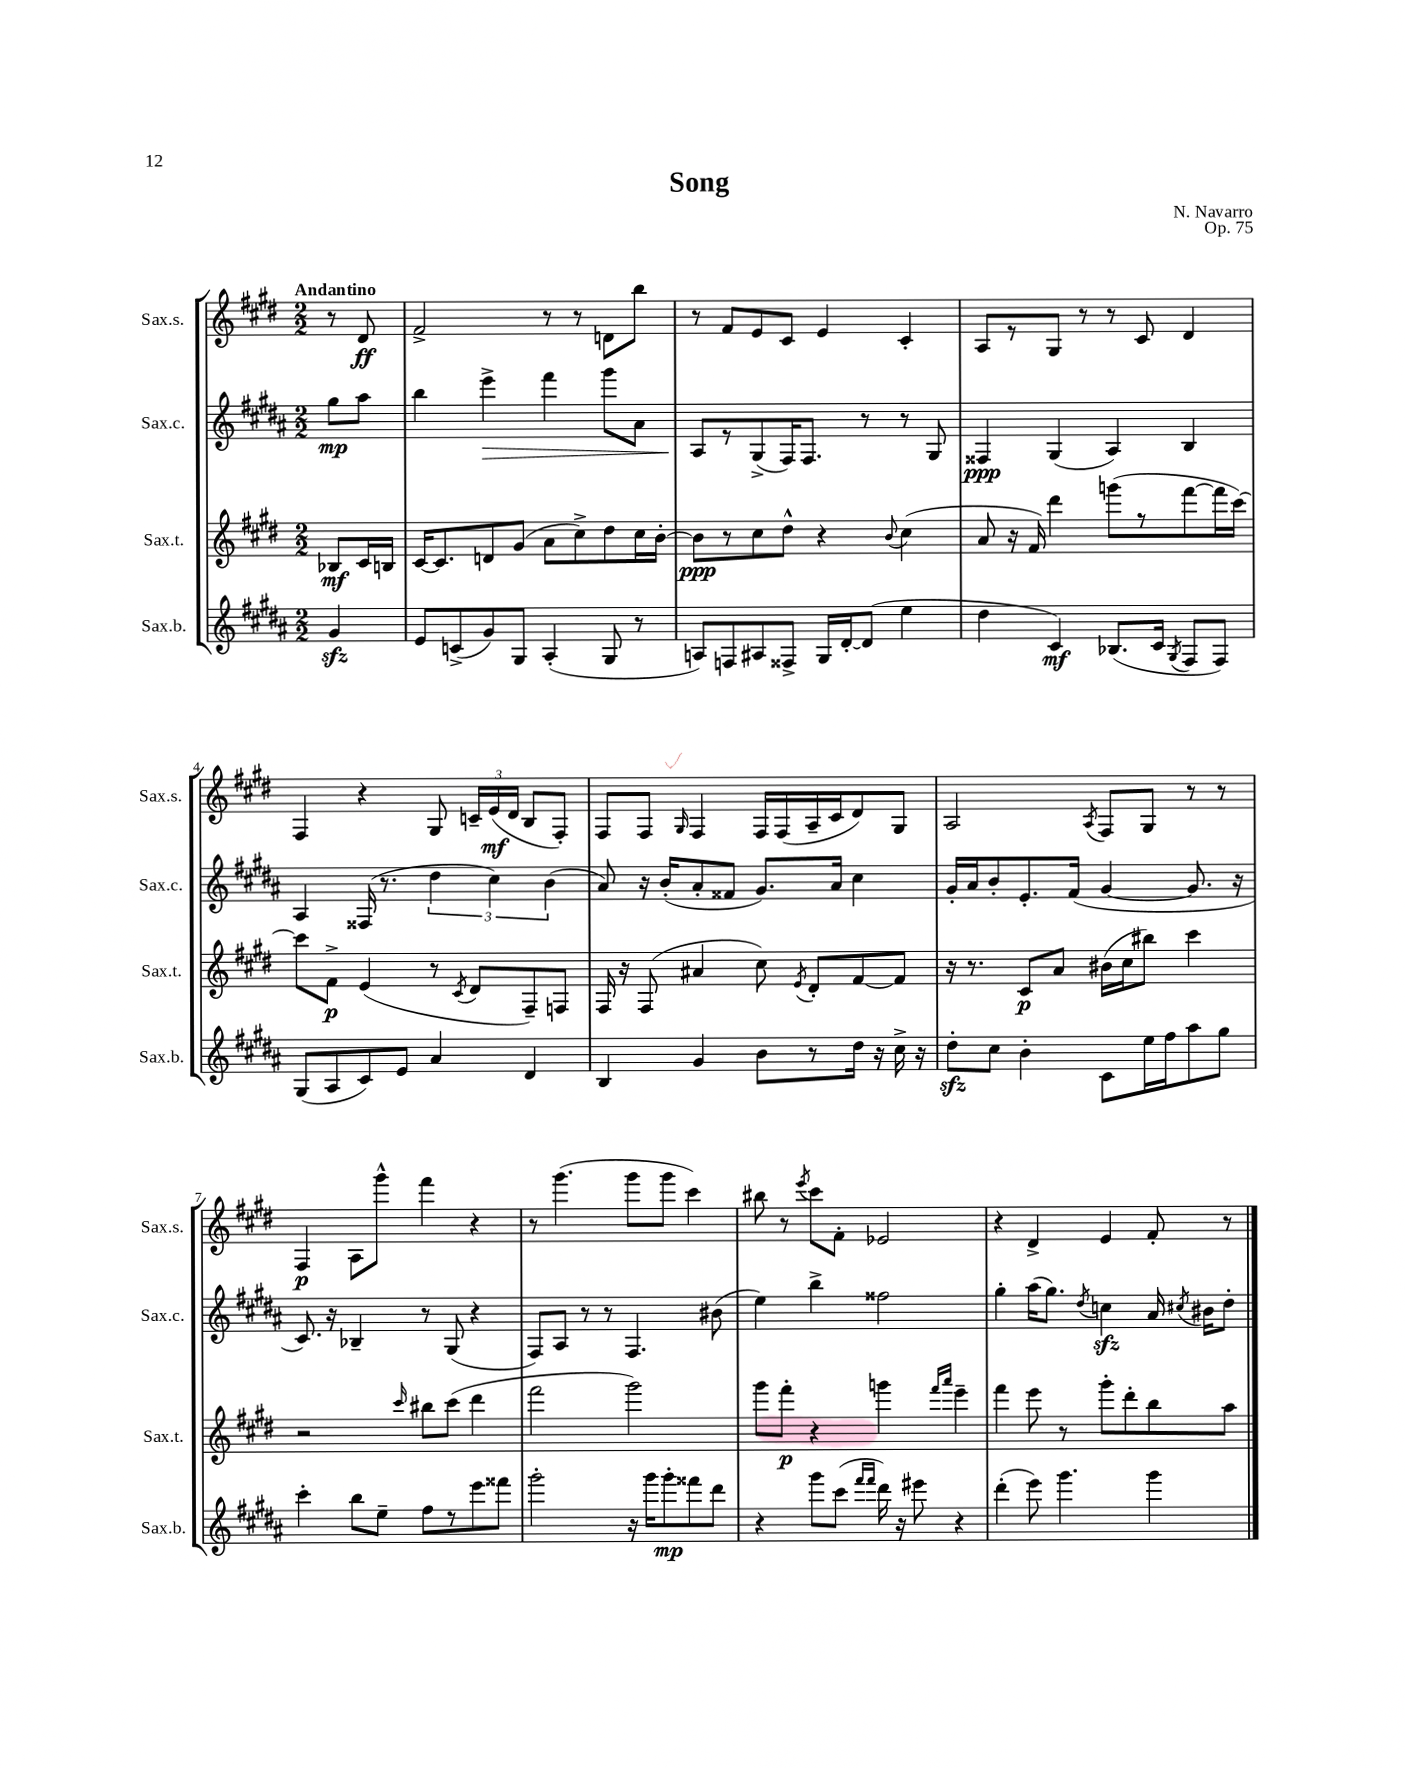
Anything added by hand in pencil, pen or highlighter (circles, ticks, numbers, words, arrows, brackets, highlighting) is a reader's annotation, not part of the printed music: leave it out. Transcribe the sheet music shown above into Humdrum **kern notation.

**kern	**kern	**kern	**kern
*staff4	*staff3	*staff2	*staff1
*clefG2	*clefG2	*clefG2	*clefG2
*k[f#c#g#d#a#]	*k[f#c#g#d#]	*k[f#c#g#d#a#]	*k[f#c#g#d#]
*M2/2	*M2/2	*M2/2	*M2/2
4g#	8B-	8gg#	8r
.	16c#	8aa#	8d#
.	16B	.	.
=	=	=	=
8e	[16c#	4bb	2f#^
.	8.c#]	.	.
(8c^	.	.	.
8g#)	8d	4eee^	.
8G#	(8g#	.	.
(4A#'	8a	4fff#	8r
.	8cc#^)	.	8r
8G#	8dd#	8ggg#	8d
8r	16cc#	8a#	8bb
.	[16b'	.	.
=	=	=	=
8A)	8b]	8A#	8r
8F	8r	8r	8f#
8A#	8cc#	(8G#^	8e
8F##^	8dd#^^	16F#)	8c#
.	.	8.F#	.
16G#	4r	.	4e
[16d#'	.	.	.
(8d#]	.	8r	.
.	8qqb	.	.
4ee	(4cc#	8r	4c#'
.	.	8G#	.
=	=	=	=
4dd#	8a	4F##	8A
.	16r	.	8r
.	16f#)	.	.
4c#)	4ddd#	(4G#	8G#
.	.	.	8r
(8.B-	(8ggg	4A#)	8r
.	8r	.	8c#
16c#	.	.	.
8qG#	.	.	.
8F#	[8fff#	4B	4d#
8F#)	16fff#]	.	.
.	[16ccc#)	.	.
=	=	=	=
(8G#	8ccc#]	4A#	4F#
8A#	8f#^	.	.
8c#)	(4e	(16F##	4r
.	.	8.r	.
8e	.	.	.
4a#	8r	6dd#	8G#
.	8qc#	.	.
.	8d#	.	24c~
.	.	6cc#)	(24e
.	.	.	24d#
4d#	8F#~)	.	8B
.	.	(6b	.
.	8F	.	8F#')
=	=	=	=
4B	16F#	8a#)	8F#
.	16r	.	.
.	(8F#	16r	8F#
.	.	(16b'	.
.	.	.	16qqG#
4g#	4a#	8a#'	4F#
.	.	8f##	.
8b	8cc#)	8.g#)	16F#
.	.	.	(16F#
.	8qe	.	.
8r	8d#'	.	16A~
.	.	16a#	16c#
16dd#	[8f#	4cc#	8d#)
16r	.	.	.
16cc#^	8f#]	.	8G#
16r	.	.	.
=	=	=	=
8dd#'	16r	16g#'	2A
.	8.r	16a#	.
8cc#	.	8b'	.
4b'	8c#	8.e'	.
.	8a	.	.
.	.	(16f#	.
.	.	.	8qA
8c#	(16b#	[4g#	8F#
.	16cc#	.	.
16ee	8bb#)	.	8G#
16ff#	.	.	.
8aa#	4ccc#	8.g#]	8r
8gg#	.	.	8r
.	.	16r	.
=	=	=	=
4ccc#'	2r	8.c#)	4F#
.	.	16r	.
8bb	.	4B-~	8A
8ee~	.	.	8ggg#^^
.	16qqccc#	.	.
8ff#	8bb#	8r	4fff#
8r	(8ccc#	(8G#	.
8eee	4ddd#	4r	4r
8fff##	.	.	.
=	=	=	=
2ggg#'	2fff#	8F#)	8r
.	.	8A#	(4.ggg#
.	.	8r	.
.	.	8r	.
16r	2ggg#)	4.F#	8ggg#
16ggg#	.	.	.
8ggg#'	.	.	8ggg#
8fff##	.	.	4ccc#)
8ddd#	.	(8b#	.
=	=	=	=
4r	8ggg#	4ee)	8bb#
.	8fff#'	.	8r
.	.	.	8qeee
8ggg#	4r	4bb^	8ccc#
(8ccc#	.	.	8f#'
16qqfff#	.	.	.
16qqfff#	.	.	.
16ddd#)	4ggg	2ff##	2e-
16r	.	.	.
8eee#	.	.	.
.	16qqfff#	.	.
.	16qqaaa	.	.
4r	4eee~	.	.
=	=	=	=
(4ddd#'	4fff#	4gg#'	4r
8eee)	8eee	(16aa#	4d#^
.	.	8.gg#)	.
4.ggg#	8r	.	.
.	.	8qdd#	.
.	8ggg#'	4cc	4e
.	8ddd#'	.	.
4ggg#	8bb	16a#	8f#'
.	.	8qcc#	.
.	.	16b#	.
.	8aa	8dd#'	8r
==	==	==	==
*-	*-	*-	*-
